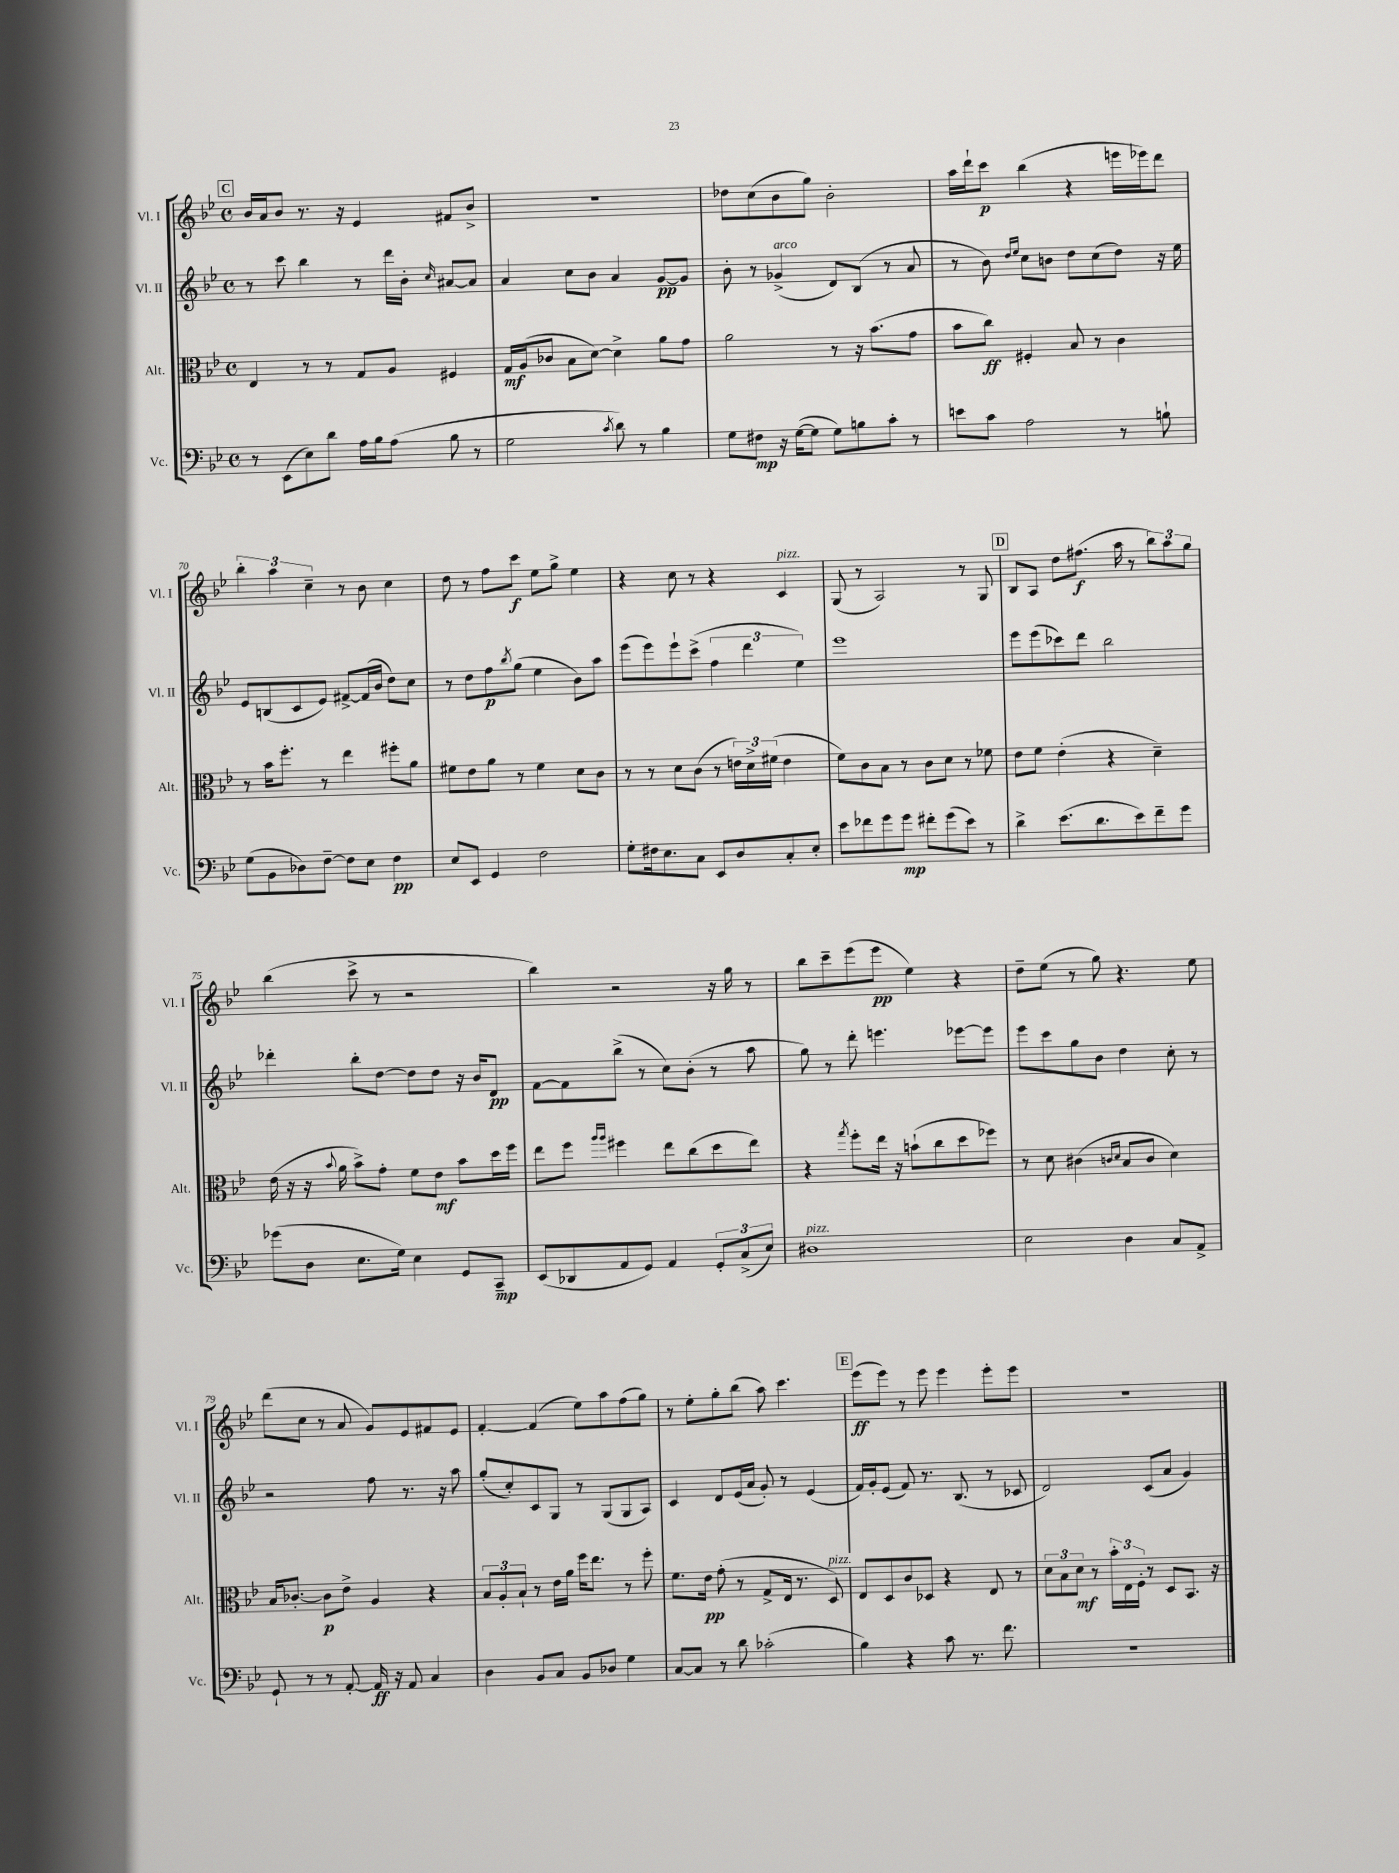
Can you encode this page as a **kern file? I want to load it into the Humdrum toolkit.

**kern	**kern	**kern	**kern
*staff4	*staff3	*staff2	*staff1
*clefF4	*clefC3	*clefG2	*clefG2
*k[b-e-]	*k[b-e-]	*k[b-e-]	*k[b-e-]
*M4/4	*M4/4	*M4/4	*M4/4
*met(c)	*met(c)	*met(c)	*met(c)
8r	4E-/	8r	16b-/LL
.	.	.	16a/J
(8EE-\L	.	8ccc\	8b-/J
8E-\)	8r	4bb-\	8.r
8d\J	8r	.	.
.	.	.	16r
16A\LL	8G/L	8r	4e-/
16B-\J	.	.	.
(8A\J	8A/J	16ddd\LL	.
.	.	16b-'\JJ	.
.	.	16qqcc/	.
8B-\	4F#/	[8a#/L	8f#/L
8r	.	8a#/]J	8b-^/J
=	=	=	=
2G\	16G/LL	4a/	1r
.	(16A/J	.	.
.	8c-/J	.	.
.	8B-\L	8cc\L	.
.	[8d\J)	8b-\J	.
8qc/	.	.	.
8d\)	4d^\]	4a/	.
8r	.	.	.
4B-\	8a\L	[8g/L	.
.	8g\J	8g/]J	.
=	=	=	=
8G\L	2a\	8b-'\	8dd-\L
8F#\J	.	8r	(8cc\
16r	.	(4g-^/	8b-\
([16G\LK	.	.	.
8G\]J	.	.	8gg\J)
8G\L)	8r	8d/L)	2b-'\
8B\	16r	(8B-/J	.
.	(8.b-\L	.	.
8c'\J	.	8r	.
8r	8g\J	8a/	.
=	=	=	=
8e\L	8b-\L	8r	16aa\LL
.	.	.	16ddd`\J
8c\J	8cc\J)	8b-\)	8ccc\J
.	.	16qqdd/LL	.
.	.	16qqee-/JJ	.
2A\	4F#'/	8cc\L	(4bb-\
.	.	8b\J	.
.	8B-/	8dd\L	4r
.	8r	(8cc\	.
8r	4c\	8dd\J)	16eee\LL
.	.	.	16eee-\J)
8B`\	.	16r	8ddd\J
.	.	16ee-\	.
=	=	=	=
(8G\L	8r	8e-/L	6bb-'\
8BB-\	16b-\LK	(8B/	.
.	.	.	6aa\
.	8.ff'\J	.	.
8D-\)	.	8c/	.
.	.	.	6cc~\
[8F~\J	8r	8e-/J)	.
8F\]L	4ee-\	[8f#^/L	8r
8E-\J	.	(16f#/]L	8b-\
.	.	16b-/JJ	.
4F\	8ff#'\L	8dd\L)	4cc\
.	8a\J	8cc\J	.
=	=	=	=
8E-/L	8f#\L	8r	8dd\
8EE-/J	8e-\	8dd\L	8r
4GG/	8a\J	8ff\	8ff\L
.	.	8qbb-/	.
.	8r	(8gg\J	8ccc\J
2F\	4f#\	4ee-\	8ee-\L
.	.	.	8gg^\J
.	8d\L	8b-\L)	4ee-\
.	8c\J	8aa\J	.
=	=	=	=
8G'\L	8r	(8eee-\L	4r
16F#\k	8r	8eee-\)	.
8.E-\	.	.	.
.	8d\L	8eee-`\	8cc\
8C\J	(8c\J	(8ccc^\J	8r
8EE-/L	8r	6ff\	4r
8D/	24e\LL)	.	.
.	24d^\	6ddd\	.
.	(24f#\JJ	.	.
8C'/	4e\	.	4c/
.	.	6ee-\)	.
8E-'/J	.	.	.
=	=	=	=
8e-\L	8f\L)	1eee-	(8G/
8f-\	8c\	.	8r
8g\	8B-\J	.	2A/)
8g\J	8r	.	.
8f#'\L	8c\L	.	.
(8g\	8d\J	.	.
8e-\J)	8r	.	8r
8r	8f-\	.	8G/
=	=	=	=
4d^\	8e-\L	8eee-\L	8B-/L
.	8f\J	(8eee-\	8A/J
(8.e-\L	(4e-'\	8ccc-\)	8dd\L
.	.	8ddd\J	(8.ff#\J
8.d\	.	.	.
.	4r	2bb-\	.
.	.	.	16aa\
8e-\)	.	.	8r
8f~\	4d~\)	.	12bb-\L)
.	.	.	12aa\
8g\J	.	.	.
.	.	.	12gg\J
=	=	=	=
(8g-\L	(16e-\	4ddd-'\	(4bb-\
.	16r	.	.
8D\J	16r	.	.
.	8qqb-/	.	.
.	16a\	.	.
8.E-\L	8b-^\L)	8bb-'\L	8ccc^\
.	8g'\J	[8dd\J	8r
16G\Jk)	.	.	.
4E-\	8f\L	8dd\]L	2r
.	8e-\J	8dd\J	.
8GG/L	8b-\L	16r	.
.	.	16b-/LK	.
8CC~/J	16dd\L	8d/J	.
.	16ff\JJ	.	.
=	=	=	=
(8EE-/L	8ee-\L	[8f\L	4bb-\)
8DD-/	8ff\J	8f\]	.
.	16qqaa/LL	.	.
.	16qqaa/JJ	.	.
8AA/	4ff#\	(8bb-^\J	2r
8GG/J)	.	8r	.
4AA/	8ee-\L	8cc\L)	.
.	(8cc\	(8b-'\J	.
12GG'/L	8dd\	8r	16r
.	.	.	16gg\
(12C^/	.	.	.
.	8ee-\J)	8aa\	8r
12E-/J)	.	.	.
=	=	=	=
1D#	4r	8gg\)	8bb-\L
.	.	8r	8ccc~\
.	8qgg/	.	.
.	8ff'\L	8ddd'\	(8eee-\
.	16ee-\Jk	4.eee\	8eee-\J
.	16r	.	.
.	(8b`\L	.	4ee-\)
.	8cc\	.	.
.	8dd\	[8eee-\L	4r
.	8ff-\J)	8eee-\]J	.
=	=	=	=
2E-\	8r	8eee-\L	8dd~\L
.	8d\	8ccc\	(8ee-\J
.	(4c#\	8gg\	8r
.	.	8b-\J	8gg\)
.	16qqc/LL	.	.
.	16qqd/JJ	.	.
4D\	8B-/L	4dd\	4.r
.	8c/J	.	.
8C/L	4d\)	8cc'\	.
8AA^/J	.	8r	8ee-\
=	=	=	=
8GG`/	16B-/LK	2r	(8ddd\L
.	[8.c-'/J	.	.
8r	.	.	8cc\J
8r	8c-\]L	.	8r
[8AA'/	8e-^\J	.	8a/
16AA/]	4A/	8ff\	8g/L)
16r	.	.	.
8AA/	.	8.r	8e-/
4C/	4r	.	8f#/
.	.	16r	.
.	.	8aa\	8e-/J
=	=	=	=
4D\	12B-/L	(8gg'/L	[4f'/
.	12A'/	.	.
.	.	8cc'/)	.
.	12B-`/J	.	.
8BB-/L	8r	8c/	(4f/]
8C/J	16e-\LL	8G/J	.
.	16a\JJ	.	.
8BB-/L	16ff\LK	8r	8ee-\L)
.	8.ee-\J	.	.
8D-/J	.	(8G/L	8aa\
4G\	8r	8G/	(8ff\
.	8ff'\	8A/J)	8gg\J)
=	=	=	=
[8C/L	8.f\L	4c/	8r
8C/]J	.	.	8ee-'\L
.	16e-\Jk	.	.
8r	(8g'\	8d/L	8gg'\
8d\	8r	(16e-/L	(8bb-\J
.	.	16a/JJ	.
(2c-'\	8G^/L	8g'/)	8aa\)
.	16E-/Jk	8r	4.ccc\
.	8.r	.	.
.	.	(4e-/	.
.	8D/)	.	.
=	=	=	=
4B-\)	8E-/L	16f/LL)	(8eee-\L
.	.	16g'/J	.
.	8D/	(8e-/J	8eee-\J)
4r	8c/	8f/)	8r
.	8D-/J	8.r	8eee-\
8c\	4r	.	4eee-\
.	.	(8.B-/	.
8.r	.	.	.
.	8E-/	8r	8eee-'\L
8.f\	.	.	.
.	8r	8c-/	8eee-\J
=	=	=	=
1r	12d\L	2d/)	1r
.	12B-\	.	.
.	12d\J	.	.
.	8r	.	.
.	24b-'\LL	.	.
.	24E-\	.	.
.	24F'\JJ	.	.
.	8r	(8c/L	.
.	8D/L	8a/J	.
.	8.BB-/J	4g/)	.
.	16r	.	.
==	==	==	==
*-	*-	*-	*-
